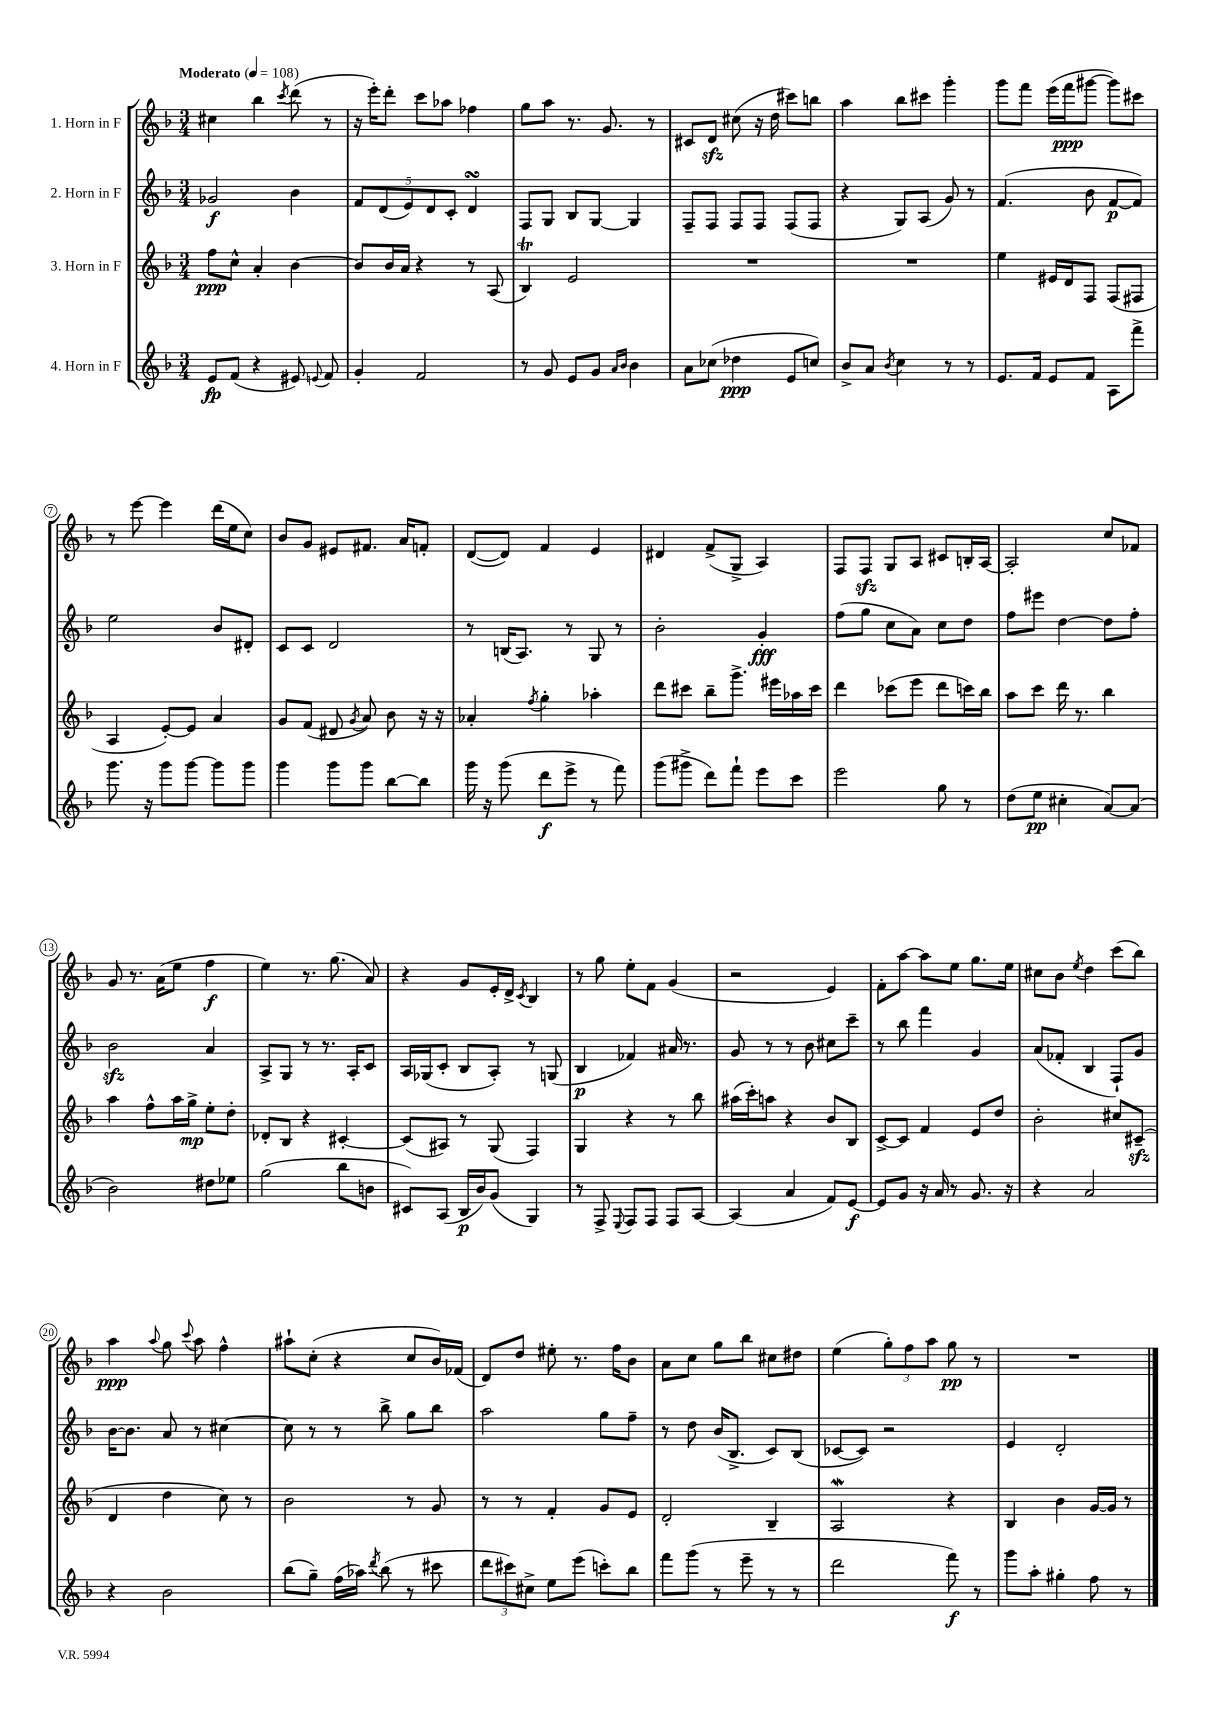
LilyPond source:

<<
\new StaffGroup <<
\new Staff = "s0" \with { instrumentName = "1. Horn in F" } {
    \clef treble \key f \major \numericTimeSignature \time 3/4 \tempo "Moderato" 4 = 108
    \autoBeamOff cis''4 bes''4 \acciaccatura { c'''8 } d'''8( r8 |
    r16 e'''16[-.) d'''8]-. c'''8[ aes''8] fes''4 |
    g''8[ a''8] r8. g'8. r8 |
    cis'8[ d'8]\sfz cis''8( r16 d''16 cis'''8[) b''8] |
    a''4 bes''8[ cis'''8] g'''4-. |
    g'''8[ f'''8] e'''16[( f'''16\ppp gis'''8]~ gis'''8[) cis'''8] |
    r8 e'''8~ e'''4 d'''16[( e''16 c''8]) |
    bes'8[ g'8] eis'8[ fis'8.] a'16[ f'8]-. |
    d'8[~( d'8]) f'4 e'4 |
    dis'4 f'8[->( g8]-> a4) |
    f8[ f8]\sfz g8[ a8] cis'8[ b16-. a16]~ |
    a2-. c''8[ fes'8] |
    g'8 r8. a'16[( e''8] f''4\f |
    e''4) r8. g''8.( a'8) |
    r4 g'8[ e'16-. d'16]-> \acciaccatura { c'8 } bes4 |
    r8 g''8 e''8[-. f'8] g'4( |
    r2 e'4) |
    f'8[-. a''8]~ a''8[ e''8] g''8.[ e''16] |
    cis''8[ bes'8] \acciaccatura { e''8 } d''4 c'''8[( bes''8]) |
    a''4\ppp \appoggiatura { a''8 } g''8 \appoggiatura { c'''8 } a''8 f''4-^ |
    ais''8[-! c''8]-.( r4 c''8[ bes'16) fes'16]( |
    d'8[) d''8] eis''8-. r8. f''16[ bes'8] |
    a'8[ c''8] g''8[ bes''8] cis''8[ dis''8] |
    e''4( \tuplet 3/2 { g''8[-.) f''8 a''8] } g''8\pp r8 |
    R2. \bar "|." |
}
\new Staff = "s1" \with { instrumentName = "2. Horn in F" } {
    \clef treble \key f \major \numericTimeSignature \time 3/4
    \autoBeamOff ges'2\f bes'4 |
    \tuplet 5/4 { f'8[ d'8( e'8) d'8 c'8]-. } d'4\turn |
    f8[ g8] bes8[ g8]~ g4 |
    f8[-- f8] f8[ f8] f8[( f8] |
    r4 g8[) a8]( g'8) r8 |
    f'4.( bes'8 f'8[~\p f'8]) |
    e''2 bes'8[ dis'8]-. |
    c'8[ c'8] d'2 |
    r8 b16[( a8.]) r8 g8 r8 |
    bes'2-. g'4-.\fff |
    f''8[( g''8] c''8[ a'8]) c''8[ d''8] |
    f''8[ eis'''8] d''4~ d''8[ f''8]-. |
    bes'2\sfz a'4 |
    a8[-> g8] r8 r8. a16[-. c'8] |
    a16[ ges16( c'8]-. bes8[ a8]-.) r8 g8( |
    bes4\p fes'4) ais'16 r8. |
    g'8 r8 r8 bes'8 cis''8[ c'''8]-- |
    r8 bes''8 f'''4 g'4 |
    a'8[( fes'8]-. bes4 f8[-!) g'8] |
    bes'16[~ bes'8.] a'8 r8 cis''4~ |
    cis''8 r8 r8 bes''8-> g''8[ bes''8] |
    a''2 g''8[ f''8]-- |
    r8 d''8 bes'16[( bes8.]-> c'8[) bes8]( |
    ces'8[~ ces'8]) r2 |
    e'4 d'2-. \bar "|." |
}
\new Staff = "s2" \with { instrumentName = "3. Horn in F" } {
    \clef treble \key f \major \numericTimeSignature \time 3/4
    \autoBeamOff f''8[\ppp c''8]-^ a'4-. bes'4~ |
    bes'8[ bes'16 a'16] r4 r8 a8( |
    bes4\trill) e'2 |
    R2. |
    R2. |
    e''4 eis'16[ d'16 f8] f8[( fis8] |
    a4 e'8[~-.) e'8] a'4 |
    g'8[ f'8]( dis'8 \acciaccatura { g'8 } a'8) bes'8 r16 r16 |
    aes'4-. \acciaccatura { f''8 } g''4-. aes''4-. |
    d'''8[ cis'''8] bes''8[-- g'''8.]-> eis'''16[ aes''16 cis'''16] |
    d'''4 ces'''8[( e'''8] d'''8[ c'''16) bes''16] |
    a''8[ c'''8] d'''16 r8. bes''4 |
    a''4 f''8[-^ a''16 g''16]->\mp e''8[-. d''8]-. |
    des'8[-. bes8] r4 cis'4~-. |
    cis'8[( ais8]) r8 g8( f4) |
    g4 r4 r8 bes''8 |
    ais''16[( c'''16-.) a''8] r4 bes'8[ bes8] |
    c'8[~-> c'8] f'4 e'8[ d''8] |
    bes'2-. cis''8[ cis'8]--\sfz( |
    d'4 d''4 c''8) r8 |
    bes'2 r8 g'8 |
    r8 r8 f'4-. g'8[ e'8] |
    d'2-. bes4-- |
    a2\mordent r4 |
    bes4 bes'4 g'16[~ g'16] r8 \bar "|." |
}
\new Staff = "s3" \with { instrumentName = "4. Horn in F" } {
    \clef treble \key f \major \numericTimeSignature \time 3/4
    \autoBeamOff e'8[\fp f'8]( r4 eis'8) \appoggiatura { e'8 } f'8 |
    g'4-. f'2 |
    r8 g'8 e'8[ g'8] \grace { a'16[ bes'16] } bes'4 |
    a'8[ ces''8]( des''4\ppp e'8[ c''8]) |
    bes'8[-> a'8] \acciaccatura { bes'8 } c''4 r8 r8 |
    e'8.[ f'16] e'8[ f'8] a8[ f'''8]-> |
    g'''8. r16 g'''8[ g'''8]~ g'''8[ g'''8] |
    g'''4 g'''8[ g'''8] bes''8[~ bes''8] |
    g'''16 r16 g'''8( d'''8[\f e'''8]-> r8 f'''8) |
    g'''8[( gis'''8]-> d'''8[) f'''8]-! e'''8[ c'''8] |
    e'''2 g''8 r8 |
    d''8[( e''8]\pp cis''4-. a'8[~) a'8]( |
    bes'2) dis''8[ ees''8] |
    g''2( bes''8[ b'8] |
    cis'8[) a8]( bes16[\p bes'16) g'8]( g4) |
    r8 f8-> \appoggiatura { e8 } f8[ f8] f8[ a8]~ |
    a4( a'4 f'8[) e'8]~\f |
    e'8[ g'8] r16 a'16 r8 g'8. r16 |
    r4 a'2 |
    r4 bes'2 |
    bes''8[( g''8]--) f''16[( aes''16]) \acciaccatura { d'''8 } bes''8( r8 cis'''8 |
    \tuplet 3/2 { d'''8[ cis'''8) cis''8]-> } e''8[ e'''8]( c'''8[-.) bes''8] |
    f'''8[ g'''8]( r8 e'''8-- r8 r8 |
    d'''2 f'''8\f) r8 |
    g'''8[ a''8]-. gis''4-. f''8 r8 \bar "|." |
}
>>
>>
\layout { \context { \Score \override BarNumber.stencil = #(make-stencil-circler 0.1 0.3 ly:text-interface::print) } }
